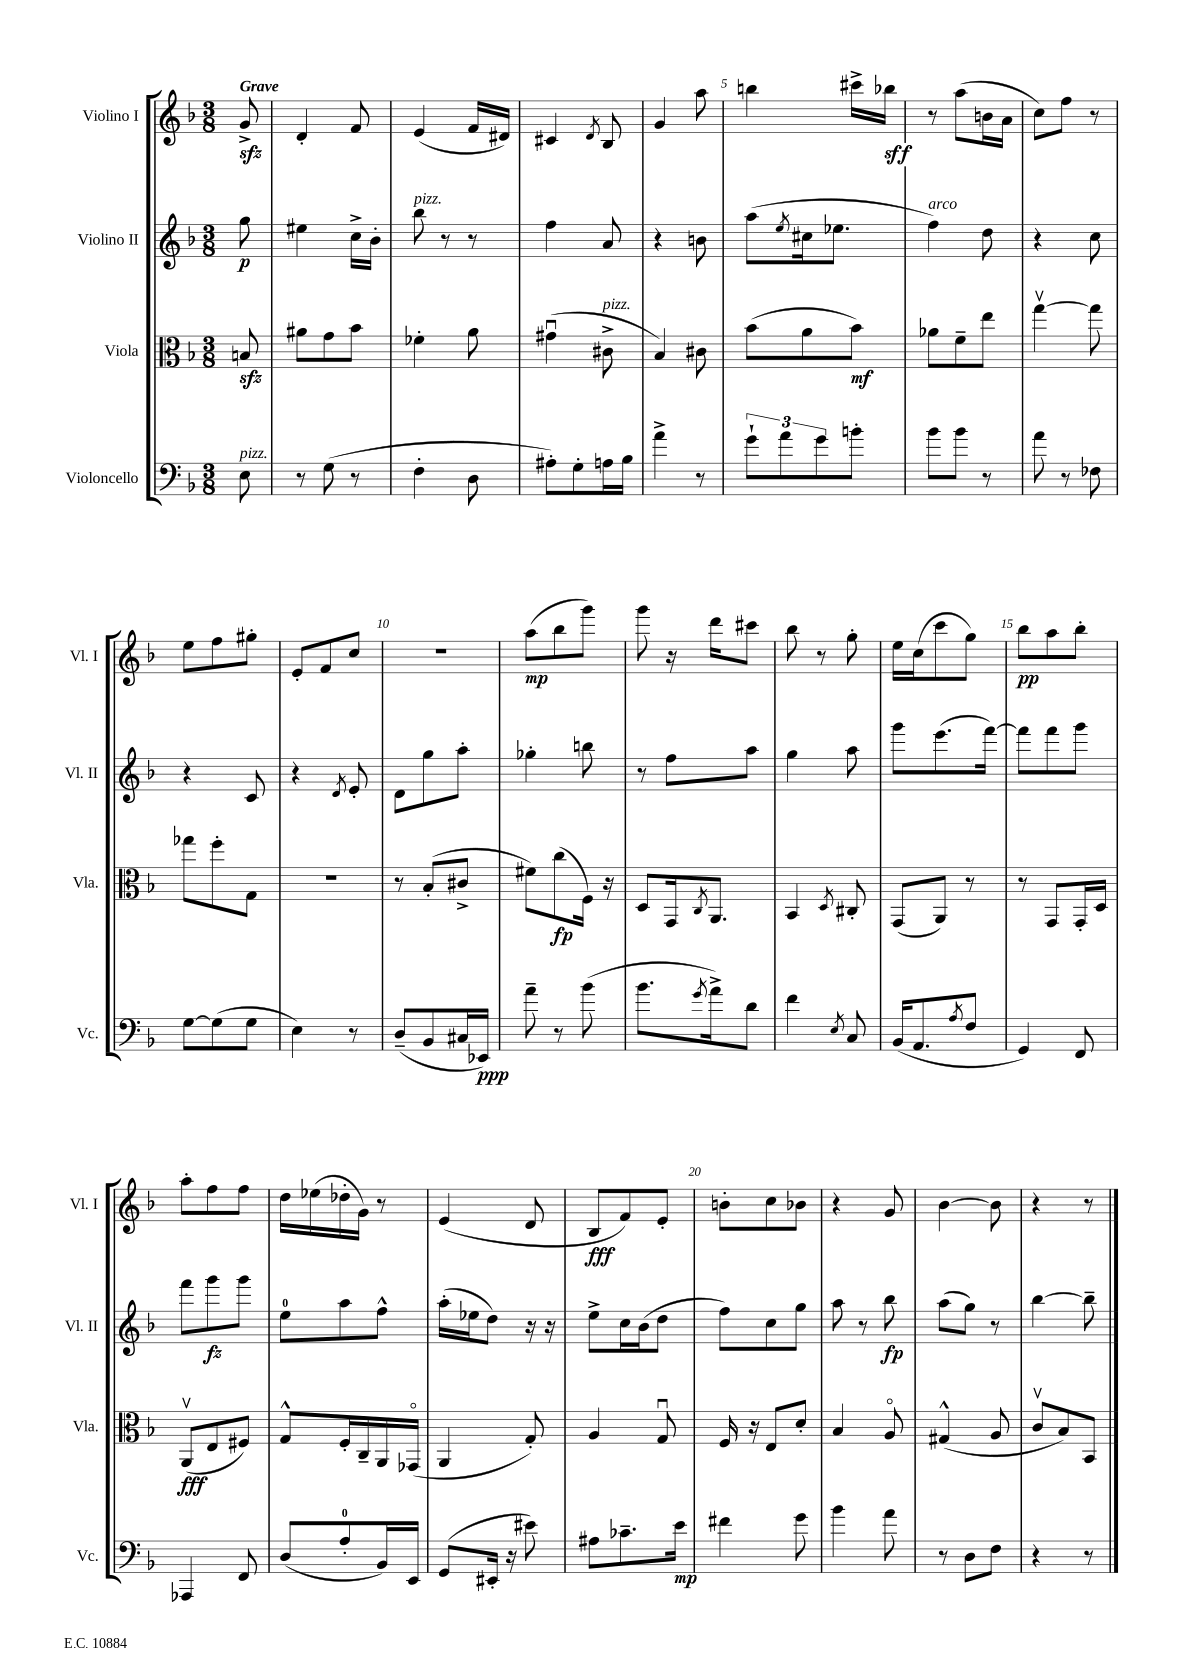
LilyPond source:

<<
\new StaffGroup <<
\new Staff = "s0" \with { instrumentName = "Violino I" shortInstrumentName = "Vl. I" } {
    \clef treble \key f \major \numericTimeSignature \time 3/8 \partial 8 \tempo "Grave"
    g'8->\sfz |
    d'4-. f'8 |
    e'4( f'16 dis'16) |
    cis'4 \acciaccatura { d'8 } bes8 |
    g'4 a''8 |
    b''4 cis'''16-> bes''16\sff |
    r8 a''8( b'16 a'16 |
    c''8) f''8 r8 |
    e''8 f''8 gis''8-. |
    e'8-. f'8 c''8 |
    R4. |
    a''8\mp( bes''8 g'''8) |
    g'''8 r16 d'''16 cis'''8 |
    bes''8 r8 g''8-. |
    e''16 c''16( c'''8 g''8) |
    bes''8\pp a''8 bes''8-. |
    a''8-. f''8 f''8 |
    d''16 ees''16( des''16-. g'16) r8 |
    e'4( d'8 |
    bes8\fff f'8) e'8-. |
    b'8-. c''8 bes'8 |
    r4 g'8 |
    bes'4~ bes'8 |
    r4 r8 \bar "|." |
}
\new Staff = "s1" \with { instrumentName = "Violino II" shortInstrumentName = "Vl. II" } {
    \clef treble \key f \major \numericTimeSignature \time 3/8 \partial 8
    g''8\p |
    eis''4 c''16-> bes'16-. |
    bes''8^\markup { \italic "pizz." } r8 r8 |
    f''4 a'8 |
    r4 b'8 |
    a''8( \acciaccatura { e''8 } cis''16 ees''8. |
    f''4^\markup { \italic "arco" }) d''8 |
    r4 c''8 |
    r4 c'8 |
    r4 \acciaccatura { d'8 } e'8-. |
    d'8 g''8 a''8-. |
    ges''4-. b''8 |
    r8 f''8 a''8 |
    g''4 a''8 |
    g'''8 e'''8.( f'''16~) |
    f'''8 f'''8 g'''8 |
    f'''8 g'''8\fz g'''8 |
    e''8-0 a''8 f''8-^ |
    a''16-.( ees''16 d''8) r16 r16 |
    e''8-> c''16 bes'16( d''8 |
    f''8) c''8 g''8 |
    a''8 r8 bes''8\fp |
    a''8( g''8) r8 |
    bes''4~ bes''8-- \bar "|." |
}
\new Staff = "s2" \with { instrumentName = "Viola" shortInstrumentName = "Vla." } {
    \clef alto \key f \major \numericTimeSignature \time 3/8 \partial 8
    b8\sfz |
    ais'8 g'8 bes'8 |
    fes'4-. a'8 |
    gis'4\downbow( cis'8->^\markup { \italic "pizz." } |
    bes4) cis'8 |
    bes'8( a'8 bes'8\mf) |
    aes'8 f'8-- e''8 |
    g''4~\upbow g''8 |
    ges''8 f''8-. g8 |
    r4. |
    r8 bes8-.( cis'8-> |
    fis'8) c''8\fp( f16) r16 |
    d8 g,16 \acciaccatura { c8 } a,8. |
    bes,4 \acciaccatura { d8 } cis8-. |
    g,8( a,8) r8 |
    r8 g,8 g,16-. d16 |
    a,8\upbow\fff( e8 fis8) |
    g8-^ f16-. c16-- a,16 ges,16\flageolet( |
    a,4 g8-.) |
    a4 g8\downbow |
    f16 r16 e8 d'8-. |
    bes4 a8\flageolet |
    gis4-^( a8 |
    c'8\upbow bes8) bes,8 \bar "|." |
}
\new Staff = "s3" \with { instrumentName = "Violoncello" shortInstrumentName = "Vc." } {
    \clef bass \key f \major \numericTimeSignature \time 3/8 \partial 8
    e8^\markup { \italic "pizz." } |
    r8 g8( r8 |
    f4-. d8 |
    ais8-.) g8-. a16 bes16 |
    a'4-> r8 |
    \tuplet 3/2 { g'8-! a'8 g'8 } b'8-. |
    bes'8 bes'8 r8 |
    a'8 r8 fes8 |
    g8~ g8( g8 |
    e4) r8 |
    d8--( bes,8 cis16 ees,16\ppp) |
    a'8-- r8 bes'8( |
    bes'8. \acciaccatura { g'8 } a'16->) d'8 |
    f'4 \acciaccatura { e8 } c8 |
    bes,16( a,8. \acciaccatura { a8 } f8 |
    g,4) f,8 |
    aes,,4 f,8 |
    d8( a8-0-. bes,16) e,16 |
    g,8( eis,16-. r16 eis'8) |
    ais8 ces'8.-- e'16\mp |
    fis'4 g'8 |
    bes'4 a'8 |
    r8 d8 f8 |
    r4 r8 \bar "|." |
}
>>
>>
\layout { \context { \Score \override BarNumber.break-visibility = ##(#f #t #t) barNumberVisibility = #(every-nth-bar-number-visible 5) } }
